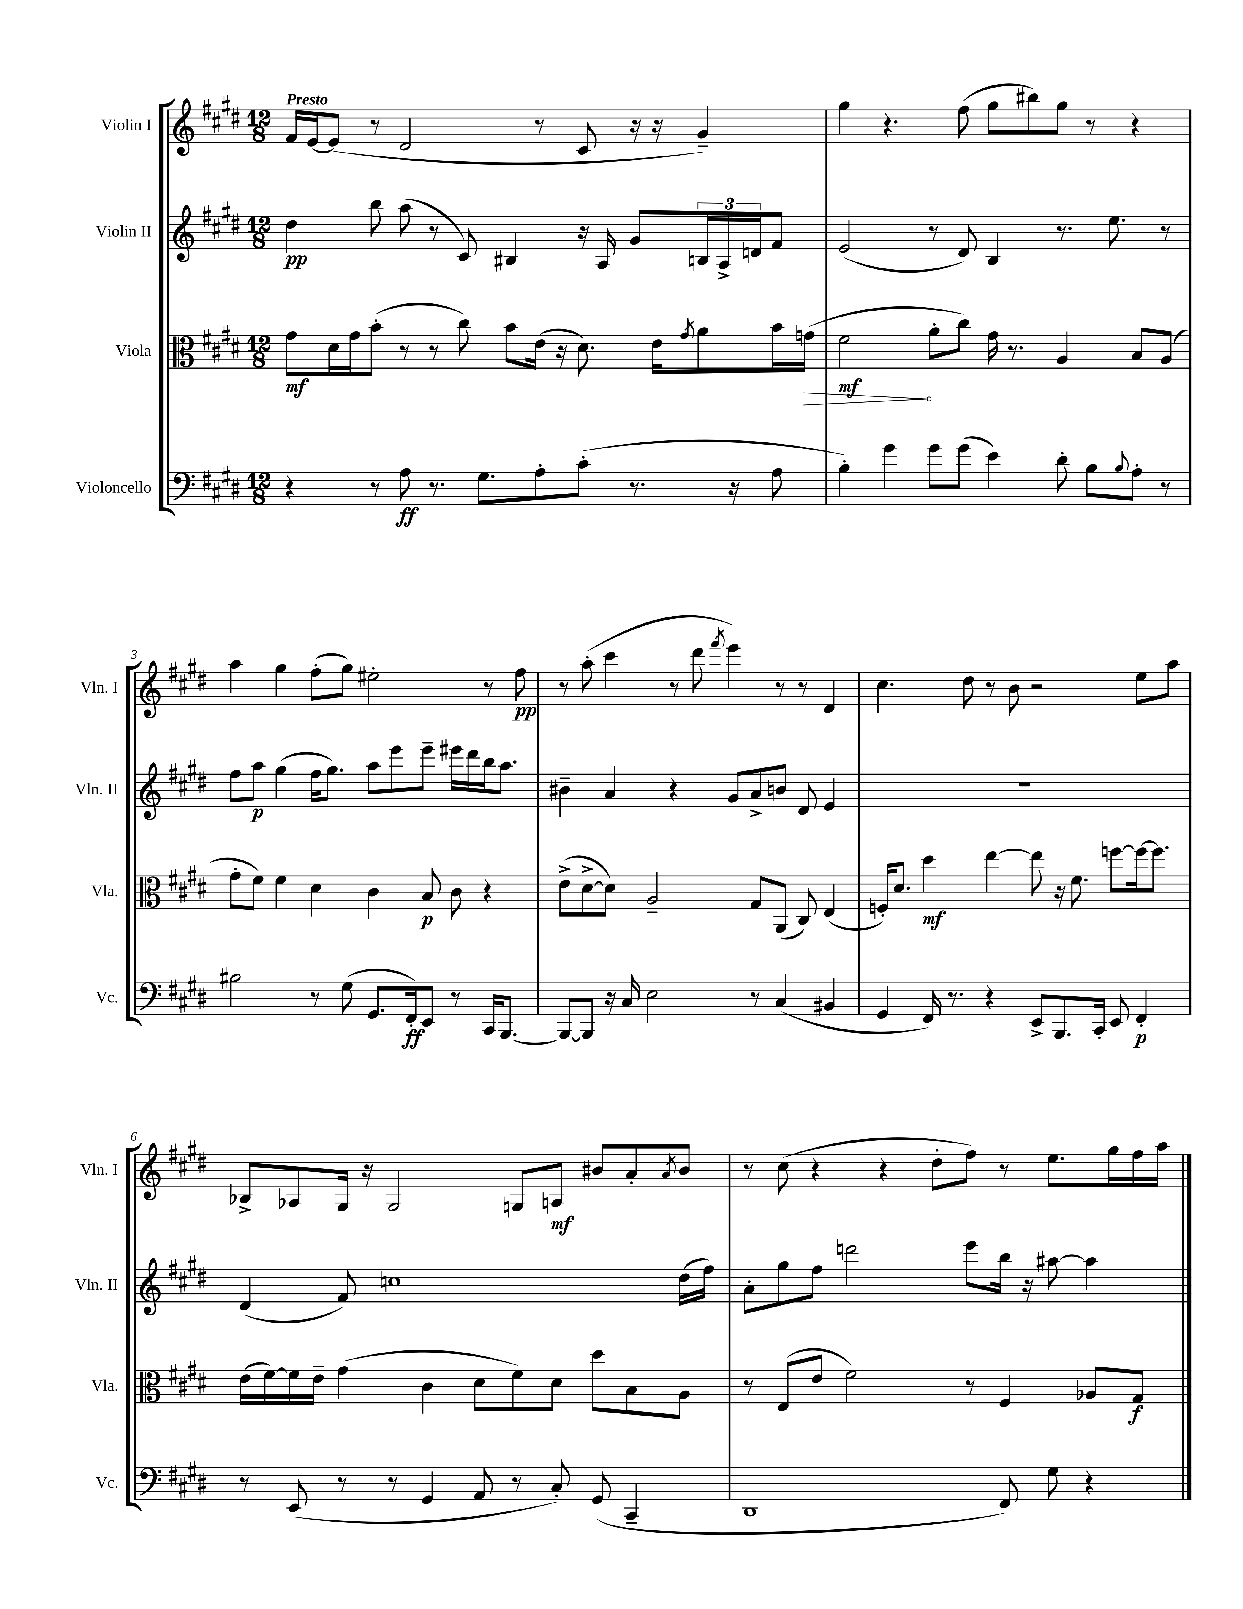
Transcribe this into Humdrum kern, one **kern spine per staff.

**kern	**kern	**kern	**kern
*staff4	*staff3	*staff2	*staff1
*clefF4	*clefC3	*clefG2	*clefG2
*k[f#c#g#d#]	*k[f#c#g#d#]	*k[f#c#g#d#]	*k[f#c#g#d#]
*M12/8	*M12/8	*M12/8	*M12/8
4r	8g#	4dd#	16f#
.	.	.	[16e
.	16d#	.	(8e]
.	16g#	.	.
8r	(8b'	8bb	8r
8A	8r	(8aa	2d#
8.r	8r	8r	.
.	8cc#)	8c#)	.
8.G#	.	.	.
.	8b	4B#	.
8A'	(16e	.	8r
.	16r	.	.
(8c#'	8.d#)	16r	8c#
.	.	16A	.
8.r	.	8g#	16r
.	16e	.	16r
.	8qg#	.	.
.	8a	24B	4g#~)
.	.	24A^	.
16r	.	.	.
.	.	24d	.
8A	16b	8f#	.
.	(16g	.	.
=	=	=	=
4B')	2f#	(2e	4gg#
4g#	.	.	4.r
8g#	8a'	8r	.
(8g#	8cc#)	8d#)	(8ff#
4e)	16g#	4B	8gg#
.	8.r	.	.
.	.	.	8bb#)
8d#'	4A	8.r	8gg#
8B	.	.	8r
.	.	8.ee	.
8qqB	.	.	.
8A'	8B	.	4r
8r	(8A	8r	.
=	=	=	=
2B#	8g#'	8ff#	4aa
.	8f#)	8aa	.
.	4f#	(4gg#	4gg#
8r	4d#	16ff#	(8ff#'
.	.	8.gg#)	.
(8G#	.	.	8gg#)
8.GG#	4c#	8aa	2ee#'
.	.	8eee	.
16FF#')	.	.	.
8EE	8B	8eee~	.
8r	8c#	16eee#	.
.	.	16ddd#	.
16CC#	4r	16bb	8r
[8.BBB	.	8.aa	.
.	.	.	8ff#
=	=	=	=
8BBB_	(8e^	4b#~	8r
8BBB]	[8d#^	.	(8aa'
16r	8d#])	4a	4ccc#
16C#	.	.	.
2E	2A~	.	.
.	.	4r	8r
.	.	.	8ddd#
.	.	.	8qfff#
.	.	8g#	4eee)
8r	8G#	8a^	.
(4C#	(8AA	8b	8r
.	8C#)	8d#	8r
4BB#	(4E	4e	4d#
=	=	=	=
4GG#	16F')	1.r	4.cc#
.	8.d#	.	.
16FF#)	4dd#	.	.
8.r	.	.	.
.	.	.	8dd#
4r	[4ee	.	8r
.	.	.	8b
8EE^	8ee]	.	2r
8.BBB	16r	.	.
.	8.f#	.	.
16CC#'	.	.	.
8EE	[8ff	.	.
4FF#'	16ff_	.	8ee
.	8.ff]	.	.
.	.	.	8aa
=	=	=	=
8r	(16e	(4d#	8B-^
.	[16f#)	.	.
(8EE	16f#]	.	8A-
.	16e~	.	.
8r	(4g#	8f#)	16G#
.	.	.	16r
8r	.	1cc	2G#
4GG#	4c#	.	.
8AA	8d#	.	.
8r	8f#)	.	8G
8C#')	8d#	.	8A
(8GG#	8dd#	.	8b#
4CC#~	8B	.	8a'
.	.	.	8qa
.	8A	(16dd#	8b#
.	.	16ff#)	.
=	=	=	=
1DD#	8r	8a'	8r
.	(8E	8gg#	(8cc#
.	8e	8ff#	4r
.	2f#)	2ddd	.
.	.	.	4r
.	.	.	8dd#'
.	8r	8eee	8ff#)
8FF#)	4F#	16bb	8r
.	.	16r	.
8G#	.	[8aa#	8.ee
4r	8A-	4aa#]	.
.	.	.	16gg#
.	8G#	.	16ff#
.	.	.	16aa
==	==	==	==
*-	*-	*-	*-
